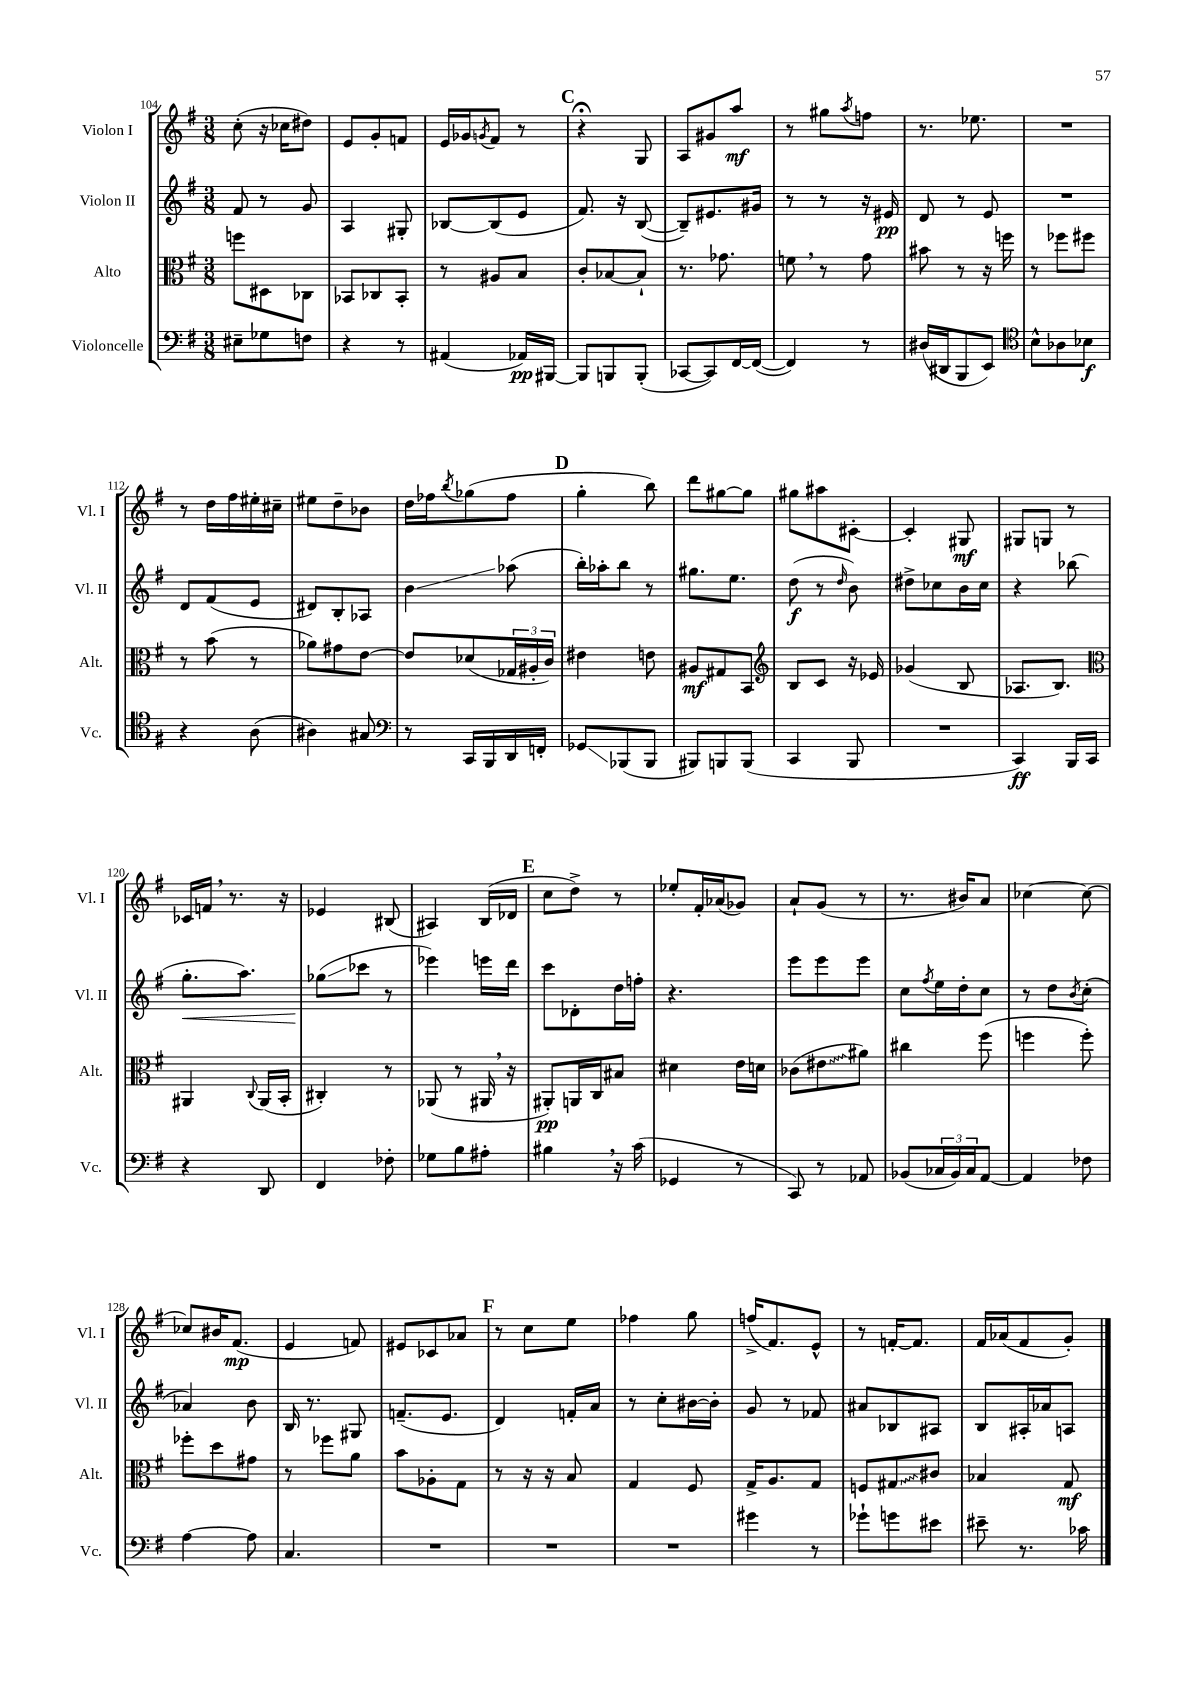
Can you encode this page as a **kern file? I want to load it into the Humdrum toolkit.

**kern	**kern	**kern	**kern
*staff4	*staff3	*staff2	*staff1
*clefF4	*clefC3	*clefG2	*clefG2
*k[f#]	*k[f#]	*k[f#]	*k[f#]
*M3/8	*M3/8	*M3/8	*M3/8
8E#~	8ff	8f#	(8cc'
8G-	8D#	8r	16r
.	.	.	16cc-
8F	8C-	8g	8dd#)
=	=	=	=
4r	8BB-	4A	8e
.	8C-	.	8g'
8r	8BB-'	8G#'	8f
=	=	=	=
(4AA#	8r	[8B-	16e
.	.	.	16g-
.	.	.	8qg
.	8A#	(8B-]	8f#
16AA-)	8B	8e	8r
[16BBB#	.	.	.
=	=	=	=
8BBB#]	8c'	8.f#)	4r;
8BBB	[8B-	.	.
.	.	16r	.
(8BBB'	8B-`]	([8B	8G
=	=	=	=
[8CC-	8.r	8B~])	8A
8CC-])	.	8.e#	8g#
.	8.g-	.	.
[16FF#	.	.	8aa
(16FF#_	.	16g#	.
=	=	=	=
4FF#])	8f	8r	8r
.	8r	8r	8gg#
.	.	.	8qaa
8r	8g	16r	8ff
.	.	16e#	.
=	=	=	=
(16D#	8b#	8d	8.r
16DD#	.	.	.
8BBB	8r	8r	.
.	.	.	8.ee-
8EE)	16r	8e	.
.	16ff	.	.
=	=	=	=
*clefC4	*	*	*
8B^^	8r	4.r	4.r
8A-	8ff-	.	.
8B-	8ff#	.	.
=	=	=	=
4r	8r	8d	8r
.	(8b	(8f#	16dd
.	.	.	16ff#
(8A	8r	8e	16ee#'
.	.	.	16cc#~
=	=	=	=
4A#)	8a-)	8d#)	8ee#
.	8g#	8B'	8dd~
8G#	[8e	8A-	8b-
=	=	=	=
*clefF4	*	*	*
8r	8e]	4b	16dd
.	.	.	16ff-
.	.	.	8qbb
16CC	(8d-	.	(8gg-
16BBB	.	.	.
16DD	24G-	(8aa-	8ff-
.	24A#'	.	.
16FF'	.	.	.
.	24c)	.	.
=	=	=	=
8GG-	4e#	16bb')	4gg'
.	.	16aa-'	.
(8BBB-	.	8bb	.
8BBB-	8e	8r	8bb)
=	=	=	=
8BBB#)	8A#	8.gg#	8ddd
8BBB	8G#	.	[8gg#
.	.	8.ee	.
(8BBB	8BB	.	8gg#]
=	=	=	=
*	*clefG2	*	*
4CC	8B	(8dd	8gg#
.	8c	8r	8aa#
.	.	16qqdd	.
8BBB	16r	8b)	[8c#'
.	16e-	.	.
=	=	=	=
4.r	(4g-	8dd#^	4c#']
.	.	8cc-	.
.	8B	16b	8G#
.	.	16cc-	.
=	=	=	=
4CC)	8.A-	4r	8G#
.	.	.	8G
.	8.B)	.	.
16BBB	.	(8bb-	8r
16CC	.	.	.
=	=	=	=
*	*clefC3	*	*
4r	4AA#	8.gg'	16c-
.	.	.	16f
.	.	.	8.r
.	.	8.aa)	.
.	8qqC	.	.
8DD	(16AA#	.	.
.	16BB'	.	16r
=	=	=	=
4FF#	4C#')	(8gg-	4e-
.	.	8ccc-	.
8F-'	8r	8r	(8B#
=	=	=	=
8G-	(8AA-	4eee-)	4A#)
8B	8r	.	.
8A#'	16AA#	16eee	(16B
.	16r	16ddd	16d-
=	=	=	=
4B#	8AA#')	8ccc	8cc
.	16AA	8d-'	8dd^)
.	16C	.	.
16r	8B#	16dd	8r
(16c	.	16ff'	.
=	=	=	=
4GG-	4d#	4.r	8ee-'
.	.	.	16f#'
.	.	.	(16a-
8r	16e	.	8g-)
.	16d	.	.
=	=	=	=
8CC)	(8c-	8eee	8a`
8r	8e#	8eee	(8g
8AA-	8a#)	8eee	8r
=	=	=	=
(8BB-	4cc#	8cc	8.r
.	.	8qff#	.
24C-	.	16ee	.
24BB-)	.	.	.
.	.	16dd'	16b#)
24C-	.	.	.
[8AA	(8ff#	8cc	8a
=	=	=	=
4AA]	4ff	8r	[4cc-
.	.	8dd	.
.	.	8qb	.
8F-	8ff')	(8cc'	8cc-_
=	=	=	=
[4A	8ff-'	4a-)	8cc-]
.	8dd	.	16b#
.	.	.	(8.f#
8A]	8g#	8b	.
=	=	=	=
4.C	8r	16B	4e
.	.	8.r	.
.	8ff-	.	.
.	8a	8G#	8f)
=	=	=	=
4.r	8b	(8.f~	8e#
.	8A-'	.	8c-
.	.	8.e	.
.	8G	.	8a-
=	=	=	=
4.r	8r	4d)	8r
.	16r	.	8cc
.	16r	.	.
.	8B	16f'	8ee
.	.	16a	.
=	=	=	=
4.r	4G	8r	4ff-
.	.	8cc'	.
.	8F#	[16b#	8gg
.	.	16b#']	.
=	=	=	=
4g#	16G^	8g	(16ff^
.	8.A	.	8.f#)
.	.	8r	.
8r	8G	8f-	8e^^
=	=	=	=
8g-`	8F	8a#	8r
8g	8G#	8B-	[16f'
.	.	.	8.f]
8e#	8c#	8A#	.
=	=	=	=
8e#~	4B-	8B	16f#
.	.	.	(16a-
8.r	.	16A#'	8f#
.	.	16a-	.
.	8G	8A	8g')
16c-	.	.	.
==	==	==	==
*-	*-	*-	*-
